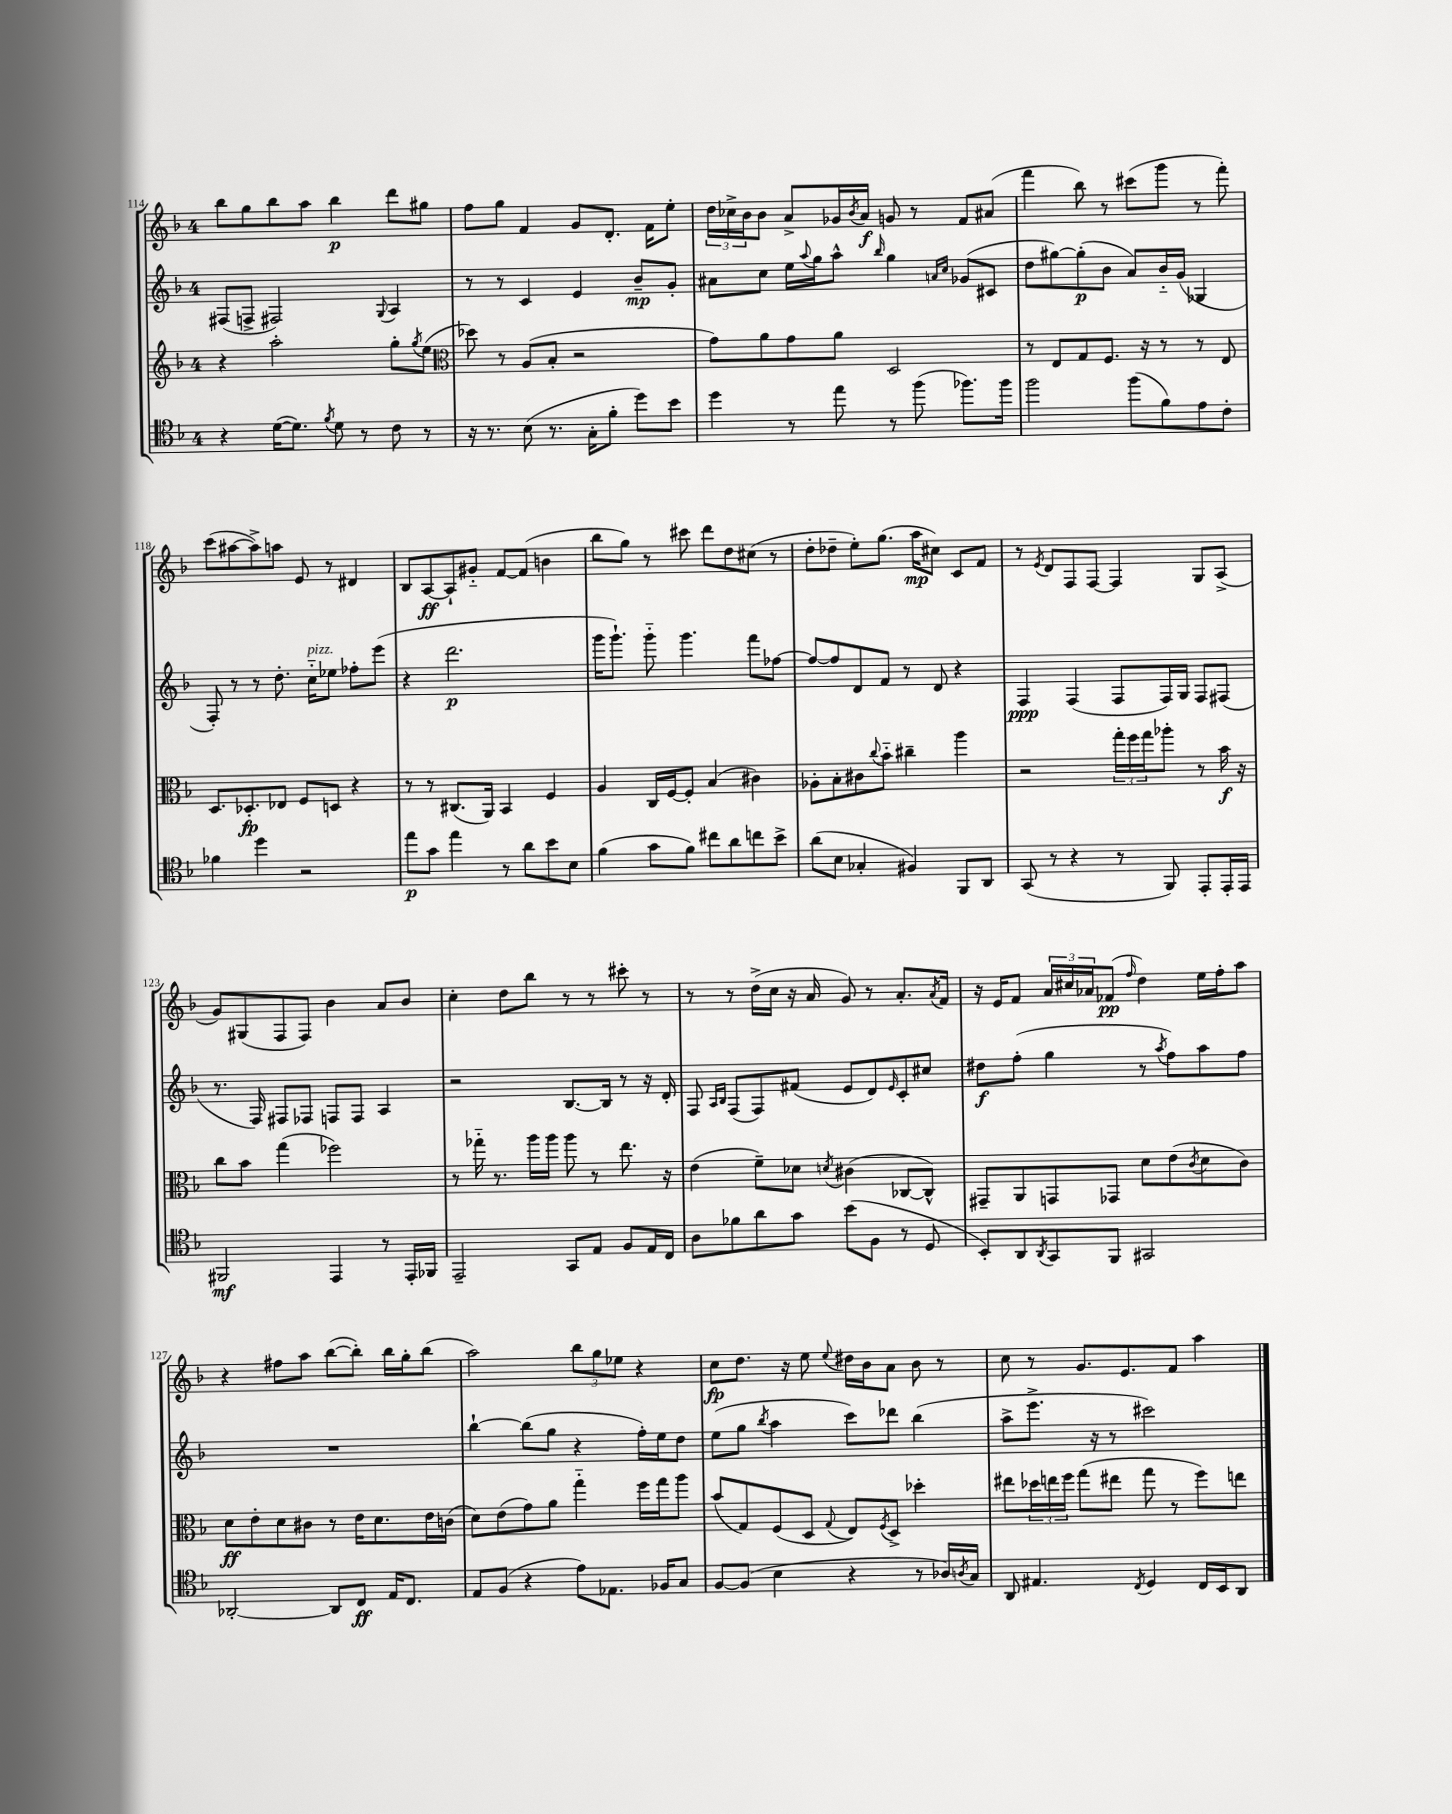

**kern	**dynam	**kern	**dynam	**kern	**dynam	**kern	**dynam
*part4	*part4	*part3	*part3	*part2	*part2	*part1	*part1
*staff4	*staff4	*staff3	*staff3	*staff2	*staff2	*staff1	*staff1
*clefC4	*	*clefG2	*	*clefG2	*	*clefG2	*
*k[b-]	*	*k[b-]	*	*k[b-]	*	*k[b-]	*
*M4/4	*	*M4/4	*	*M4/4	*	*M4/4	*
=114	=114	=114	=114	=114	=114	=114	=114
4r	.	4r	.	(8F#X/L	.	8bb-\L	.
.	.	.	.	8Fn^/J	.	8gg\	.
([16d\KL	.	2aa'\	.	2F#X/)	.	8bb-\	.
8.d\J])	.	.	.	.	.	.	.
.	.	.	.	.	.	8aa\J	.
8qf/	.	.	.	.	.	.	.
8d\	.	.	.	.	.	4bb-\	p
8r	.	.	.	.	.	.	.
.	.	.	.	8qqG/	.	.	.
8c\	.	8gg'\L	.	4A/	.	8ddd\L	.
.	.	8qgg/	.	.	.	.	.
8r	.	(8ee\J	.	.	.	8gg#X\J	.
=115	=115	=115	=115	=115	=115	=115	=115
*	*	*clefC3	*	*	*	*	*
16r	.	8dd-X\)	.	8r	.	8ff\L	.
8.r	.	.	.	.	.	.	.
.	.	8r	.	8r	.	8gg\J	.
(8B-\	.	(8A/L	.	4c/	.	4f/	.
8.r	.	8B-'/J	.	.	.	.	.
.	.	2r	.	4e/	.	8g/L	.
16G'\KL	.	.	.	.	.	.	.
8f'\J	.	.	.	.	.	8.d'/J	.
8dd\L)	.	.	.	8b-~/L	mp	.	.
.	.	.	.	.	.	16f\KL	.
8b-\J	.	.	.	8g'/J	.	8ee'\J	.
=116	=116	=116	=116	=116	=116	=116	=116
4dd\	.	8g\L)	.	8a#X\L	.	24dd\LL	.
.	.	.	.	.	.	24cc-X^\	.
.	.	.	.	.	.	24b-\J	.
.	.	8a\	.	8cc\J	.	8b-\J	.
8r	.	8g\	.	16ee\LL	.	8a^/L	.
.	.	.	.	8qqaa/	.	.	.
.	.	.	.	16gg\J	.	.	.
8ee\	.	8a\J	.	8aa^^\J	.	16g-X/L	.
.	.	.	.	.	.	8qb-/	.
.	.	.	.	.	.	16a/JJ	f
.	.	.	.	16qqbb-/	.	.	.
8r	.	2D/	.	4gg\	.	8gn/	.
(8ff\	.	.	.	.	.	8r	.
.	.	.	.	16qqan/LL	.	.	.
.	.	.	.	16qqcc/JJ	.	.	.
8.ff-X\L)	.	.	.	(8g-X/L	.	8f/L	.
.	.	.	.	8c#X/J	.	(8a#X/J	.
16ff-\Jk	.	.	.	.	.	.	.
=117	=117	=117	=117	=117	=117	=117	=117
2ff\	.	8r	.	8dd\L	.	4fff\	.
.	.	8E/L	.	[8gg#X\)	.	.	.
.	.	8G/	.	(8gg#'\]	p	8bb-\)	.
.	.	8.F/J	.	8b-\J	.	8r	.
(8ff\L	.	.	.	8a/L)	.	(8ccc#X\L	.
.	.	16r	.	.	.	.	.
8f\)	.	8r	.	16b-/L	.	8ggg\J	.
.	.	.	.	(16g/JJ	.	.	.
8e\	.	8r	.	4G-X/	.	8r	.
8c'\J	.	8E/	.	.	.	8fff'\)	.
!!LO:LB:g=z
=118	=118	=118	=118	=118	=118	=118	=118
4f-X\	.	8.D/L	.	8F'/)	.	(8ccc\L	.
.	.	.	.	8r	.	[8aa#X\	.
.	.	8.D-X'/	fp	.	.	.	.
4dd\	.	.	.	8r	.	8aa#^\])	.
.	.	8E-X/J	.	8.dd'\	.	8aan\J	.
2r	.	8F/L	.	.	.	8e/	.
!	!	!	!	!LO:TX:a:i:t=pizz.	!	!	!
.	.	.	.	16cc\KL	.	.	.
.	.	8Dn/J	.	8ee-X\J	.	8r	.
.	.	4r	.	8ff-X'\L	.	4d#X/	.
.	.	.	.	(8eee\J	.	.	.
=119	=119	=119	=119	=119	=119	=119	=119
8ee\L	p	8r	.	4r	.	8B-/L	.
8g\J	.	8r	.	.	.	[8A/	ff
4ee\	.	(8.C#X/L	.	2.ddd\	p	8A`/]	.
.	.	.	.	.	.	8g#X/J	.
.	.	16AA/Jk)	.	.	.	.	.
8r	.	4BB-/	.	.	.	[8f/L	.
8a\L	.	.	.	.	.	(8f/J]	.
8b-\	.	4F/	.	.	.	4bn\	.
8B-\J	.	.	.	.	.	.	.
=120	=120	=120	=120	=120	=120	=120	=120
(4f\	.	4A/	.	16ggg\KL	.	8bb-\L	.
.	.	.	.	8.ggg`\J)	.	.	.
.	.	.	.	.	.	8gg\J)	.
8g\L	.	16C/LL	.	8ggg\	.	8r	.
.	.	[16F/J	.	.	.	.	.
8f\J)	.	8F'/J]	.	4.ggg\	.	8ccc#X\	.
8cc#X\L	.	(4B-/	.	.	.	8ddd\L	.
8a\	.	.	.	.	.	8dd\	.
8ccn\	.	4c#X\)	.	8fff\L	.	(8cc#X\J	.
8b-^\J	.	.	.	[8ff-X\J	.	8r	.
=121	=121	=121	=121	=121	=121	=121	=121
(8a\L	.	8A-X'\L	.	8ff-/L_	.	8dd'\L	.
8B-\J	.	8B-'\	.	8ff-/]	.	8dd-X~\J	.
4G-X'/	.	8c#X\	.	8d/	.	8ee'\L)	.
.	.	8qqcc/	.	.	.	.	.
.	.	8b-\J	.	8f/J	.	(8.gg\J	.
4F#X/)	.	4cc#X~\	.	8r	.	.	.
.	.	.	.	.	.	16aa\KL	mp
.	.	.	.	8d/	.	8cc#X\J)	.
8FF/L	.	4aa\	.	4r	.	8c/L	.
8AA/J	.	.	.	.	.	8f/J	.
=122	=122	=122	=122	=122	=122	=122	=122
(8GG/	.	2r	.	4F/	ppp	8r	.
.	.	.	.	.	.	8qe/	.
8r	.	.	.	.	.	8d/L	.
4r	.	.	.	(4F/	.	8F/	.
.	.	.	.	.	.	[8F/J	.
8r	.	24gg'\LL	.	8F/L	.	4F/]	.
.	.	24ff\	.	.	.	.	.
.	.	24gg\J	.	.	.	.	.
8FF/)	.	8aa-X'\J	.	16F/L)	.	.	.
.	.	.	.	16G/JJ	.	.	.
8EE'/L	.	8r	.	8F/L	.	8G/L	.
16EE'/L	.	16b-\	f	(8F#X/J	.	(8A^/J	.
16EE/JJ	.	16r	.	.	.	.	.
!!LO:LB:g=z
=123	=123	=123	=123	=123	=123	=123	=123
2FF#X/	mf	8cc\L	.	8.r	.	8g/L)	.
.	.	8b-\J	.	.	.	(8G#X/	.
.	.	.	.	16F/)	.	.	.
.	.	(4gg\	.	8F#X/L	.	8F/	.
.	.	.	.	8F-X/J	.	8F/J)	.
4EE/	.	2ff-X\)	.	8Fn/L	.	4b-\	.
.	.	.	.	8F/J	.	.	.
8r	.	.	.	4A/	.	8a/L	.
16EE'/LL	.	.	.	.	.	8b-/J	.
16FF-X/JJ	.	.	.	.	.	.	.
=124	=124	=124	=124	=124	=124	=124	=124
2EE~/	.	8r	.	2r	.	4cc'\	.
.	.	16gg-X\	.	.	.	.	.
.	.	8.r	.	.	.	.	.
.	.	.	.	.	.	8dd\L	.
.	.	16aa\LL	.	.	.	8bb-\J	.
.	.	16aa\JJ	.	.	.	.	.
8GG/L	.	8aa\	.	[8.B-/L	.	8r	.
8E/J	.	8r	.	.	.	8r	.
.	.	.	.	16B-/Jk]	.	.	.
8F/L	.	8.ee\	.	8r	.	8ccc#X'\	.
16E/L	.	.	.	16r	.	8r	.
16C/JJ	.	16r	.	16d'/	.	.	.
=125	=125	=125	=125	=125	=125	=125	=125
8A\L	.	(4e\	.	8F/	.	8r	.
.	.	.	.	16qqA/LL	.	.	.
.	.	.	.	16qqB-/JJ	.	.	.
8f-X\	.	.	.	(8F/L	.	8r	.
8a\	.	8f~\L)	.	8F/)	.	(16dd^\LL	.
.	.	.	.	.	.	16cc\JJ	.
8g\J	.	8d-X\J	.	(8f#X/J	.	16r	.
.	.	.	.	.	.	16a/	.
.	.	8qdn/	.	.	.	.	.
(8b-\L	.	(4c#X\	.	8e/L	.	8g/)	.
8F\J	.	.	.	8d/)	.	8r	.
.	.	.	.	16qqe/	.	.	.
8r	.	[8C-X/L	.	8c'/	.	8.a'/L	.
8D/	.	8C-^^/J])	.	8cc#X/J	.	.	.
.	.	.	.	.	.	8qa/	.
.	.	.	.	.	.	16f/Jk	.
=126	=126	=126	=126	=126	=126	=126	=126
8BB-'/L)	.	8GG#X~/L	.	8dd#X\L	f	16r	.
.	.	.	.	.	.	16e/KL	.
8AA/	.	8AA/	.	(8ff'\J	.	8f/J	.
8qAA/	.	.	.	.	.	.	.
8GG/	.	8GGn/	.	4gg\	.	24a/LL	.
.	.	.	.	.	.	24cc#X/	.
.	.	.	.	.	.	24a-X/J	.
8FF/J	.	8GG-X/J	.	.	.	(8f-X/J	pp
.	.	.	.	.	.	16qqff/	.
2GG#X/	.	8d\L	.	8r	.	4dd\)	.
.	.	.	.	8qaa/	.	.	.
.	.	(8e\	.	8ff\L)	.	.	.
.	.	8qc/	.	.	.	.	.
.	.	8d\	.	8aa\	.	16ee\LL	.
.	.	.	.	.	.	16ff'\J	.
.	.	8c\J)	.	8ff\J	.	8aa\J	.
!!LO:LB:g=z
=127	=127	=127	=127	=127	=127	=127	=127
[2AA-X'/	.	8d\L	ff	1r	.	4r	.
.	.	8e'\	.	.	.	.	.
.	.	8d\	.	.	.	8ff#X\L	.
.	.	8c#X\J	.	.	.	8aa\J	.
8AA-/L]	.	8r	.	.	.	([8bb-\L	.
8C/J	ff	16e\KL	.	.	.	8bb-'\J])	.
.	.	8.d\	.	.	.	.	.
16E/KL	.	.	.	.	.	16bb-\LL	.
8.C/J	.	.	.	.	.	16gg'\J	.
.	.	16e\L	.	.	.	(8bb-\J	.
.	.	(16cn\JJ	.	.	.	.	.
=128	=128	=128	=128	=128	=128	=128	=128
8E/L	.	8d\L)	.	[4bb-`\	.	2aa\)	.
(8F/J	.	(8e\	.	.	.	.	.
4r	.	8g\)	.	(8bb-\L]	.	.	.
.	.	8a\J	.	8gg\J	.	.	.
8e\L)	.	4gg\	.	4r	.	12bb-\L	.
.	.	.	.	.	.	12gg\	.
8.E-X\J	.	.	.	.	.	.	.
.	.	.	.	.	.	12ee-X\J	.
.	.	16ff\LL	.	16ff'\LL)	.	4r	.
16F-X/KL	.	16gg\J	.	16ee\J	.	.	.
8G/J	.	8aa\J	.	8dd\J	.	.	.
=129	=129	=129	=129	=129	=129	=129	=129
[8F/L	.	(8b-/L	.	(8ee\L	.	8cc\L	fp
(8F/J]	.	8G/)	.	8gg\J	.	8.dd\J	.
.	.	.	.	8qbb-/	.	.	.
4B-\	.	(8F/	.	4aa\	.	.	.
.	.	.	.	.	.	16r	.
.	.	8D/J	.	.	.	8ee\	.
.	.	8qqG/	.	.	.	8qqee/	.
4r	.	8E/L)	.	8ccc\L)	.	16dd#X\LL	.
.	.	.	.	.	.	16b-\J	.
.	.	8qF/	.	.	.	.	.
.	.	8D^/J	.	8ddd-X\J	.	8a\J	.
8r	.	4dd-X'\	.	(4bb-\	.	8b-\	.
16A-X/LL)	.	.	.	.	.	8r	.
8qAn/	.	.	.	.	.	.	.
16G/JJ	.	.	.	.	.	.	.
=130	=130	=130	=130	=130	=130	=130	=130
8AA/	.	8ee#X\L	.	8aa^\L	.	8cc\	.
4.E#X/	.	24dd-X\L	.	8.eee^\J	.	8r	.
.	.	24een\	.	.	.	.	.
.	.	24ff\JJ	.	.	.	.	.
.	.	(8gg\L	.	.	.	8.g/L	.
.	.	.	.	16r	.	.	.
.	.	8ee#X\J	.	8r	.	.	.
.	.	.	.	.	.	8.e/	.
8qC/	.	.	.	.	.	.	.
4D/	.	8gg\	.	2ccc#X\)	.	.	.
.	.	8r	.	.	.	8f/J	.
16C/LL	.	8ff\L)	.	.	.	4aa\	.
16BB-/J	.	.	.	.	.	.	.
8AA/J	.	8een\J	.	.	.	.	.
==	==	==	==	==	==	==	==
*-	*-	*-	*-	*-	*-	*-	*-
